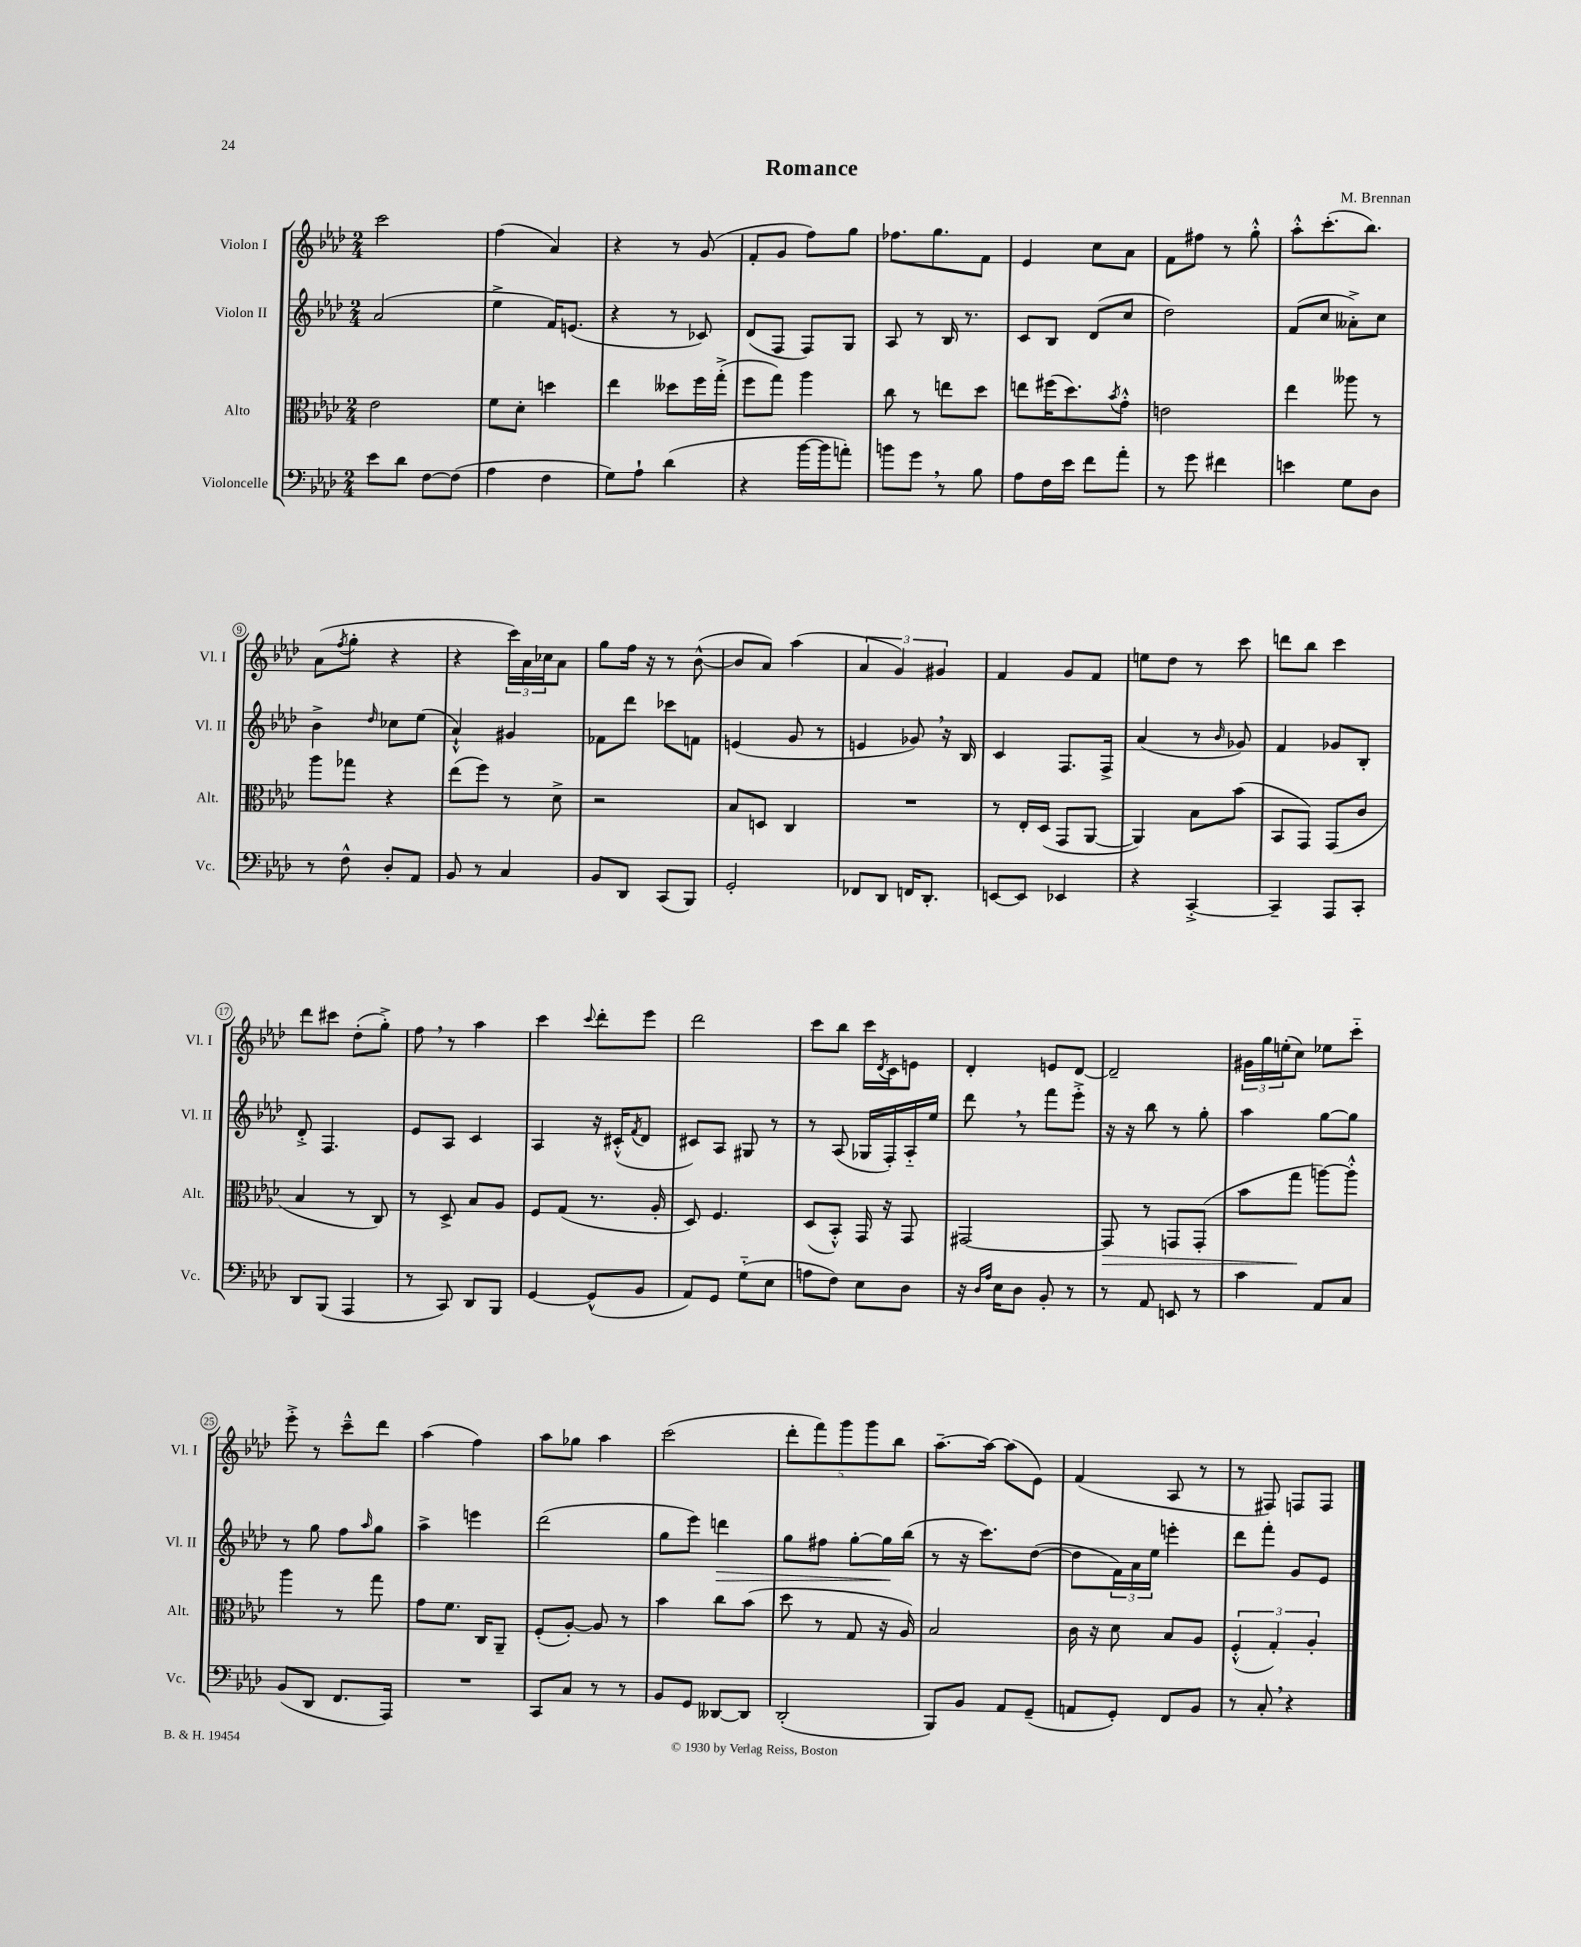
\header { title = "Romance" composer = "M. Brennan" }
<<
\new StaffGroup <<
\new Staff = "s0" \with { instrumentName = "Violon I" shortInstrumentName = "Vl. I" } {
    \clef treble \key aes \major \numericTimeSignature \time 2/4
    c'''2 |
    f''4( aes'4) |
    r4 r8 g'8( |
    f'8-. g'8 f''8) g''8 |
    fes''8. g''8. f'8 |
    ees'4 c''8 aes'8 |
    f'8 fis''8 r8 g''8-.-^ |
    aes''8-.-^ c'''8.-.( bes''8.) |
    aes'8( \acciaccatura { f''8 } g''8-. r4 |
    r4 \tuplet 3/2 { c'''16) aes'16 ces''16 } aes'8 |
    g''8 f''16 r16 r8 bes'8~-^( |
    bes'8 aes'8) aes''4( |
    \tuplet 3/2 { aes'4 g'4) gis'4 } |
    f'4 g'8 f'8 |
    e''8 des''8 r8 c'''8 |
    d'''8 bes''8 c'''4 |
    des'''8 cis'''8 des''8-.( g''8-.->) |
    f''8 \breathe r8 aes''4 |
    c'''4 \appoggiatura { c'''8 } des'''8-. ees'''8 |
    des'''2 |
    c'''8 bes''8 c'''16 \acciaccatura { des'8 } c'16 e'8 |
    des'4-. e'8 des'8~ |
    des'2-- |
    \tuplet 3/2 { gis'16 g''16 e''16-.( } c''8) ees''8 c'''8-_ |
    ees'''8-.-> r8 c'''8---^ des'''8 |
    aes''4( f''4) |
    aes''8 ges''8 aes''4 |
    c'''2( |
    \tuplet 5/4 { des'''8-. f'''8) g'''8 g'''8 bes''8 } |
    aes''8.~-- aes''16~ aes''8( ees'8) |
    f'4( aes8 r8 |
    r8 fis8) f8 f8 \bar "|." |
}
\new Staff = "s1" \with { instrumentName = "Violon II" shortInstrumentName = "Vl. II" } {
    \clef treble \key aes \major \numericTimeSignature \time 2/4
    aes'2( |
    ees''4-> f'16) e'8.( |
    r4 r8 ces'8) |
    des'8( f8 f8) g8 |
    aes8 r8 bes16 r8. |
    c'8 bes8 des'8( c''8 |
    des''2) |
    f'8( c''8 aeses'8-.->) c''8 |
    bes'4-> \grace { des''16 } ces''8 ees''8( |
    aes'4-!-^) gis'4 |
    fes'8 des'''8 ces'''8 f'8 |
    e'4( g'8 r8 |
    e'4 ges'8) \breathe r16 bes16 |
    c'4 f8. f16-> |
    aes'4( r8 \grace { bes'16 } ges'8) |
    f'4 ges'8 bes8-. |
    des'8-.-> f4. |
    ees'8 aes8 c'4 |
    aes4 r16 cis'16-.-^( \acciaccatura { f'8 } des'8 |
    cis'8) aes8 gis8 r8 |
    r8 aes8( ges16 f16-.) aes16-_ ees''16 |
    des'''8 \breathe r8 f'''8 ees'''8-.-> |
    r16 r16 bes''8 r8 g''8-. |
    aes''4 g''8~ g''8 |
    r8 g''8 f''8 \grace { aes''16 } g''8 |
    aes''4-> e'''4 |
    des'''2( |
    g''8 ees'''8) d'''4\> |
    g''8 fis''8 g''8~-. g''16\! bes''16( |
    r8 r16 c'''8.) des''8~( |
    des''8 \tuplet 3/2 { f'16) aes'16 ees''16 } e'''4-. |
    des'''8 f'''8-. g'8 ees'8 \bar "|." |
}
\new Staff = "s2" \with { instrumentName = "Alto" shortInstrumentName = "Alt." } {
    \clef alto \key aes \major \numericTimeSignature \time 2/4
    ees'2 |
    f'8 des'8-. d''4 |
    ees''4 deses''8 f''16 g''16-.->( |
    f''8 g''8) aes''4 |
    c''8 r8 e''8 des''8 |
    e''8 fis''16( des''8.) \acciaccatura { bes'8 } g'8-.-^ |
    e'2 |
    ees''4 aeses''8 r8 |
    aes''8 ges''8 r4 |
    ees''8( f''8) r8 des'8-> |
    r2 |
    bes8 d8 c4 |
    R2 |
    r8 ees16-. des16( g,8 aes,8~ |
    aes,4) bes8 bes'8( |
    bes,8 g,8) g,8( c'8 |
    bes4 r8 c8) |
    r8 des8-> bes8 aes8 |
    f8 g8( r8. aes16-. |
    des8) f4. |
    des8( bes,8-.-^) g,16 r16 g,8 |
    gis,2~ |
    gis,8\> r8 g,8 g,8-.( |
    bes'8 g''8\! a''8~) a''8-.-^ |
    aes''4 r8 g''8 |
    g'8 f'8. c16 aes,8-- |
    f8-.( aes8~-.) aes8 r8 |
    bes'4 c''8 bes'8( |
    des''8 r8 g8 r16 aes16) |
    bes2 |
    c'16 r16 des'8 bes8 aes8 |
    \tuplet 3/2 { f4-.-^( g4-.) aes4-. } \bar "|." |
}
\new Staff = "s3" \with { instrumentName = "Violoncelle" shortInstrumentName = "Vc." } {
    \clef bass \key aes \major \numericTimeSignature \time 2/4
    ees'8 des'8 f8~ f8( |
    aes4 f4 |
    g8) aes8-! des'4( |
    r4 bes'16~ bes'16 a'8-.) |
    b'8 g'8 \breathe r8 bes8 |
    aes8 f16 ees'16 f'8 aes'8-. |
    r8 g'8 fis'4 |
    e'4 g8 des8 |
    r8 f8-^ des8-. aes,8 |
    bes,8 r8 c4 |
    bes,8 des,8 c,8( bes,,8) |
    g,2-. |
    fes,8 des,8 f,16 des,8.-. |
    e,8~ e,8 ees,4 |
    r4 c,4~-.-> |
    c,4-- aes,,8 c,8-. |
    des,8 bes,,8( aes,,4 |
    r8 c,8) des,8 bes,,8 |
    g,4~ g,8-^( bes,8 |
    aes,8) g,8 g8-_( ees8 |
    a8 f8) ees8 des8 |
    r16 \grace { des16 aes16 } ees16 des8 bes,8-. r8 |
    r8 aes,8 e,8 r8 |
    c'4 aes,8 c8 |
    bes,8( des,8 f,8. aes,,16) |
    R2 |
    c,8 c8 r8 r8 |
    bes,8 g,8 deses,8~ deses,8 |
    des,2-.( |
    bes,,8) bes,8 aes,8 g,8--( |
    a,8 g,8-.) f,8 bes,8 |
    r8 c8-. \breathe r4 \bar "|." |
}
>>
>>
\layout { \context { \Score \override BarNumber.stencil = #(make-stencil-circler 0.1 0.3 ly:text-interface::print) } }
